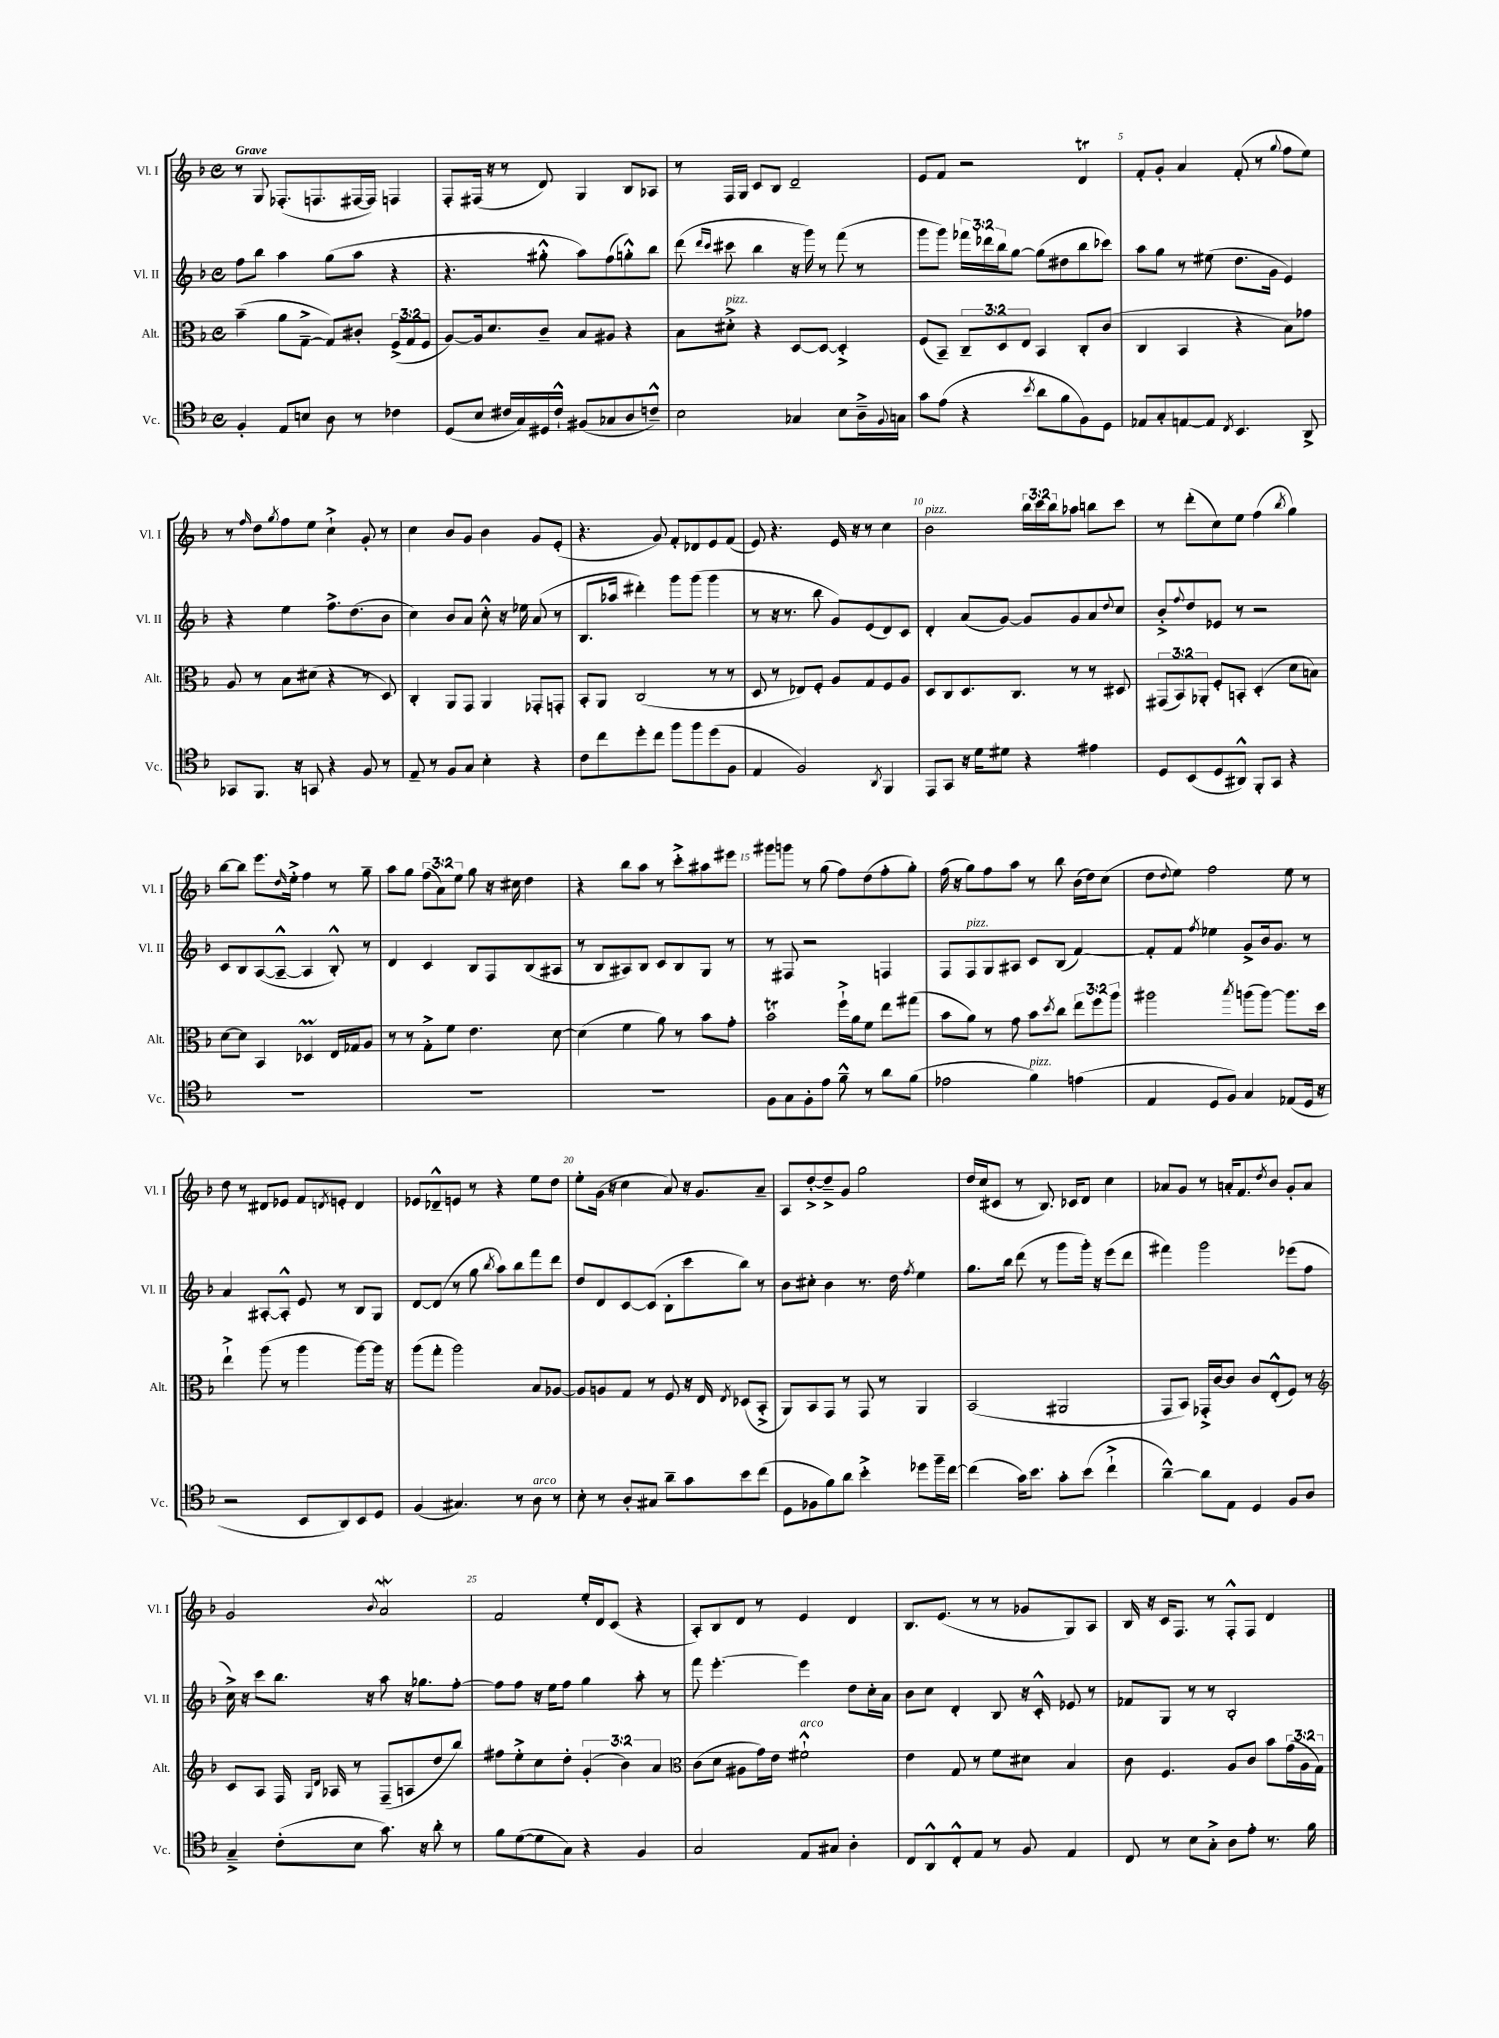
<<
\new StaffGroup <<
\new Staff = "s0" \with { instrumentName = "Vl. I" shortInstrumentName = "Vl. I" } {
    \clef treble \key f \major \defaultTimeSignature \time 4/4 \override Staff.TupletNumber.text = #tuplet-number::calc-fraction-text \tempo "Grave"
    r8 g8 fes8.-.( f8. fis16~ fis16) f4 |
    f8-. fis16( r16 r8 d'8) g4 bes8 aes8 |
    r8 f16 g16 c'8 bes8 d'2-- |
    e'8 f'8 r2 d'4\trill |
    f'8-. g'8-. a'4 f'8-.( r8 \appoggiatura { g''8 } f''8 e''8) |
    r8 \grace { f''16 } d''8 \acciaccatura { g''8 } f''8 e''8 c''4-!-> g'8-. r8 |
    c''4 bes'8 g'8 bes'4 g'8 e'8-.( |
    r4. g'8) f'8-. des'8 e'8 f'8( |
    e'8) r4. e'16 r16 r8 c''4 |
    bes'2^\markup { \italic "pizz." } \tuplet 3/2 { bes''16 c'''16 bes''16 } aes''8 b''8 c'''8 |
    r8 d'''8-.( c''8) e''8 f''4( \acciaccatura { bes''8 } g''4) |
    bes''8~ bes''8 e'''8. \grace { d''16 } e''16-.-> f''4 r8 g''8-- |
    a''8 g''8 \tuplet 3/2 { f''8( a'8) e''8 } g''8 r16 cis''16 d''4 |
    r4 bes''8 a''8 r8 c'''8-.-> ais''8 eis'''8 |
    gis'''8 g'''8 r8 g''8( f''8) d''8( f''8-. g''8-.) |
    f''16( r16 g''8) f''8 a''8 r8 bes''8 bes'16( d''16) c''8( |
    d''8 \appoggiatura { d''8 } e''8) f''2 e''8 r8 |
    d''8 r8 dis'8 ees'8 f'8 \acciaccatura { d'8 } e'8-. d'4 |
    ees'8 des'8---^ e'8 r8 r4 e''8 d''8 |
    e''8-. g'16( r16 c''4 a'8) r16 g'8. a'8-- |
    a8 d''8~-.-> d''8---> g'8 g''2 |
    d''16 c''16( cis'8 r8 bes8.) ces'16 d'8 c''4 |
    aes'8 g'8 r8 a'16-. f'8. \acciaccatura { d''8 } bes'8 g'8-. a'8 |
    g'2 \appoggiatura { bes'8 } a'2\mordent |
    f'2 e''16-. d'16 c'8( r4 |
    a8-.) bes8 d'8 r8 e'4 d'4 |
    bes8. e'8.( r8 r8 ges'8 g8) a8 |
    bes16 r16 c'16 f8. r8 f8-.-^ f8 d'4 \bar "|." |
}
\new Staff = "s1" \with { instrumentName = "Vl. II" shortInstrumentName = "Vl. II" } {
    \clef treble \key f \major \defaultTimeSignature \time 4/4 \override Staff.TupletNumber.text = #tuplet-number::calc-fraction-text
    f''8 bes''8 a''4 g''8( a''8 r4 |
    r4. gis''8-.-^ a''8) f''8( g''8-.-^) bes''8 |
    d'''8( \grace { d'''16 c'''16 } cis'''8 bes''4 r16 g'''16) r8 f'''8( r8 |
    g'''8 g'''8) \tuplet 3/2 { fes'''16 des'''16 bes''16 } g''8~ g''8( dis''8 bes''8 ces'''8) |
    a''8 g''8 r8 eis''8( d''8. g'16 e'4) |
    r4 e''4 f''8.-> d''8.( bes'8 |
    c''4) bes'8 a'8 c''8-.-^ r16 ees''16 a'8( r8 |
    bes8. aes''16 dis'''4-.) g'''8 g'''8( g'''4 |
    r8 r16 r8. bes''8 g'8) e'8( d'8) c'8 |
    d'4-. a'8( g'8~) g'8 g'8 a'8 \appoggiatura { d''8 } c''8 |
    bes'8-.-> \appoggiatura { f''8 } d''8 ees'8 r8 r2 |
    c'8 bes8 a8~( a8~---^ a4 bes8-.-^) r8 |
    d'4 c'4 bes8 f8 bes8( ais8 |
    r8 bes8 ais8) bes8 c'8 bes8 g8 r8 |
    r8 fis8 r2 f4 |
    f8 f8^\markup { \italic "pizz." } g8 ais8 c'8 bes8( f'4~) |
    f'8-. f'8 \acciaccatura { f''8 } ees''4 g'8-> bes'16 g'8. r8 |
    a'4 ais8~-. ais8-.-^ e'8 r8 bes8 g8 |
    d'8~ d'8( r8 g''8 \acciaccatura { bes''8 } a''8) bes''8 f'''8 d'''8 |
    d''8 d'8 c'8~ c'8( bes8-. c'''8 bes''8) r8 |
    bes'8 cis''8-. bes'4 r8. d''16 \acciaccatura { f''8 } e''4 |
    g''8. bes''16 d'''8( r8 g'''8 g'''16-.) r16 e'''8( d'''8 |
    fis'''4) g'''2 ees'''8( f''8 |
    c''16->) r16 c'''8 bes''8. r16 a''8 r16 ges''8. f''8~-. |
    f''8 f''8 r16 e''16 f''8 g''4 a''8-. r8 |
    f'''8 e'''4.~-. e'''4 d''8 c''16-. a'16 |
    bes'8 c''8 d'4-. bes8 r16 c'16-.-^ ees'8 r8 |
    fes'8 g8 r8 r8 bes2-. \bar "|." |
}
\new Staff = "s2" \with { instrumentName = "Alt." shortInstrumentName = "Alt." } {
    \clef alto \key f \major \defaultTimeSignature \time 4/4 \override Staff.TupletNumber.text = #tuplet-number::calc-fraction-text
    bes'4--( a'8 g8~---> g8) cis'8-. \tuplet 3/2 { f8->( g8 f8 } |
    a8~) a16 d'8. c'8-- bes8 ais8 r4 |
    bes8 dis'8-.->^\markup { \italic "pizz." } r4 d8~ d8~ d4-.-> |
    f8( bes,8--) \tuplet 3/2 { c8-- d8 e8 } bes,4 c8-. c'8( |
    c4 bes,4 r4 bes8) ges'8 |
    a8 r8 bes8 dis'8( r4 r8 d8) |
    c4-. a,8 g,8 a,4 ges,8-. g,8-. |
    bes,8-. a,8 c2( r8 r8 |
    d8 r8 ees8) f8-. a8 g8 f8 a8 |
    d8 c8 d8. c8. r8 r8 dis8 |
    \tuplet 3/2 { gis,8( bes,8) aes,8-. } f8-. b,8-. d4-.( d'8 b8) |
    d'8~ d'8 bes,4 des4\prall e16 ges16 a8 |
    r8 r8 g8-.-> f'8 e'4. d'8~ |
    d'4( f'4 a'8) r8 bes'8 g'8-. |
    bes'2\trill f''16-!-> a'16 f'8 e''8 gis''8( |
    bes'8 a'8) r8 g'8 bes'8 \acciaccatura { d''8 } c''8 \tuplet 3/2 { e''8 f''8 a''8 } |
    ais''2 \acciaccatura { bes''8 } a''8( a''8~) a''8. d''16 |
    e''4-!-> a''8( r8 a''4 a''8~) a''16 r16 |
    a''8( g''8-. a''2) bes8 aes8~ |
    aes8 a8 g8 r8 f8 r16 e16 \acciaccatura { e8 } des8( bes,8-.-> |
    a,8) bes,8 g,8 r8 g,8 r8 a,4 |
    bes,2( ais,2 |
    g,8 bes,8) ges,16-.-> c'16~ c'8 c'8 e8-.-^( f8) r8 |
    \clef treble c'8 a8 f16 \grace { g16 d'16 } aes16 r8 f8--( a8 d''8 bes''8) |
    fis''8 e''8-.-> c''8 d''8-. \tuplet 3/2 { g'4-.( bes'4) a'4 } |
    \clef alto c'8( d'8 ais8 g'16) e'16 fis'2-!-^^\markup { \italic "arco" } |
    e'4 g8 r8 f'8 dis'8 bes4 |
    c'8 f4. a8 c'8 bes'8 \tuplet 3/2 { g'16( a16 g16) } \bar "|." |
}
\new Staff = "s3" \with { instrumentName = "Vc." shortInstrumentName = "Vc." } {
    \clef tenor \key f \major \defaultTimeSignature \time 4/4
    f4-. e8 b8 a8 r8 ces'4 |
    d8( bes8 cis'16 g16) dis16 cis'16-!-^ fis8( ges8 a8 c'8---^) |
    bes2 ges4 bes8 a16---> \appoggiatura { f8 } g16 |
    g'8 e'8( r4 \acciaccatura { bes'8 } a'8 f'8 f8) d8 |
    ees8 g8-. e8~ e8 \acciaccatura { c8 } bes,4. a,8-> |
    ges,8 f,8. r16 g,8 r4 f8 r8 |
    e8-- r8 f8 g8 bes4-. r4 |
    c'8 c''8 d''8-. c''8 f''8 f''8 d''8( f8 |
    e4 f2) \acciaccatura { a,8 } f,4 |
    e,8 g,8 r16 d'16 dis'8 r4 eis'4 |
    d8 bes,8( d8 ais,8-^) f,8-. g,8 r4 |
    R1 |
    R1 |
    R1 |
    f8 g8 f8-. e'8 f'8---^ r8 a'8 f'8( |
    ees'2 f'4^\markup { \italic "pizz." }) e'4( |
    e4 d8 f8) g4 ees8( d16 r16 |
    r2 bes,8 a,8) bes,8 d8 |
    f4( gis4.) r8 a8^\markup { \italic "arco" } r8 |
    bes8-. r8 a8-. gis8 a'8-- g'8 bes'8 c''8( |
    d8 fes8 f'8) a'8 bes'4-.-> des''8 f''16-- c''16~ |
    c''4( g'16) bes'8. g'8-. bes'8( c''4-!-> |
    a'4~---^) a'8 e8 d4 f8 a8 |
    g4---> c'8-.( bes8 g'8.) r16 a'8-. r8 |
    f'8 d'8~( d'8 g8) r4 f4 |
    g2 e8 gis8 a4-. |
    c8 a,8-^ c8-.-^ e8 r8 f8 e4 |
    c8 r8 bes8 g8-.-> a8 e'8-. r8. f'16 \bar "|." |
}
>>
>>
\layout { \context { \Score \override BarNumber.break-visibility = ##(#f #t #t) barNumberVisibility = #(every-nth-bar-number-visible 5) } }
